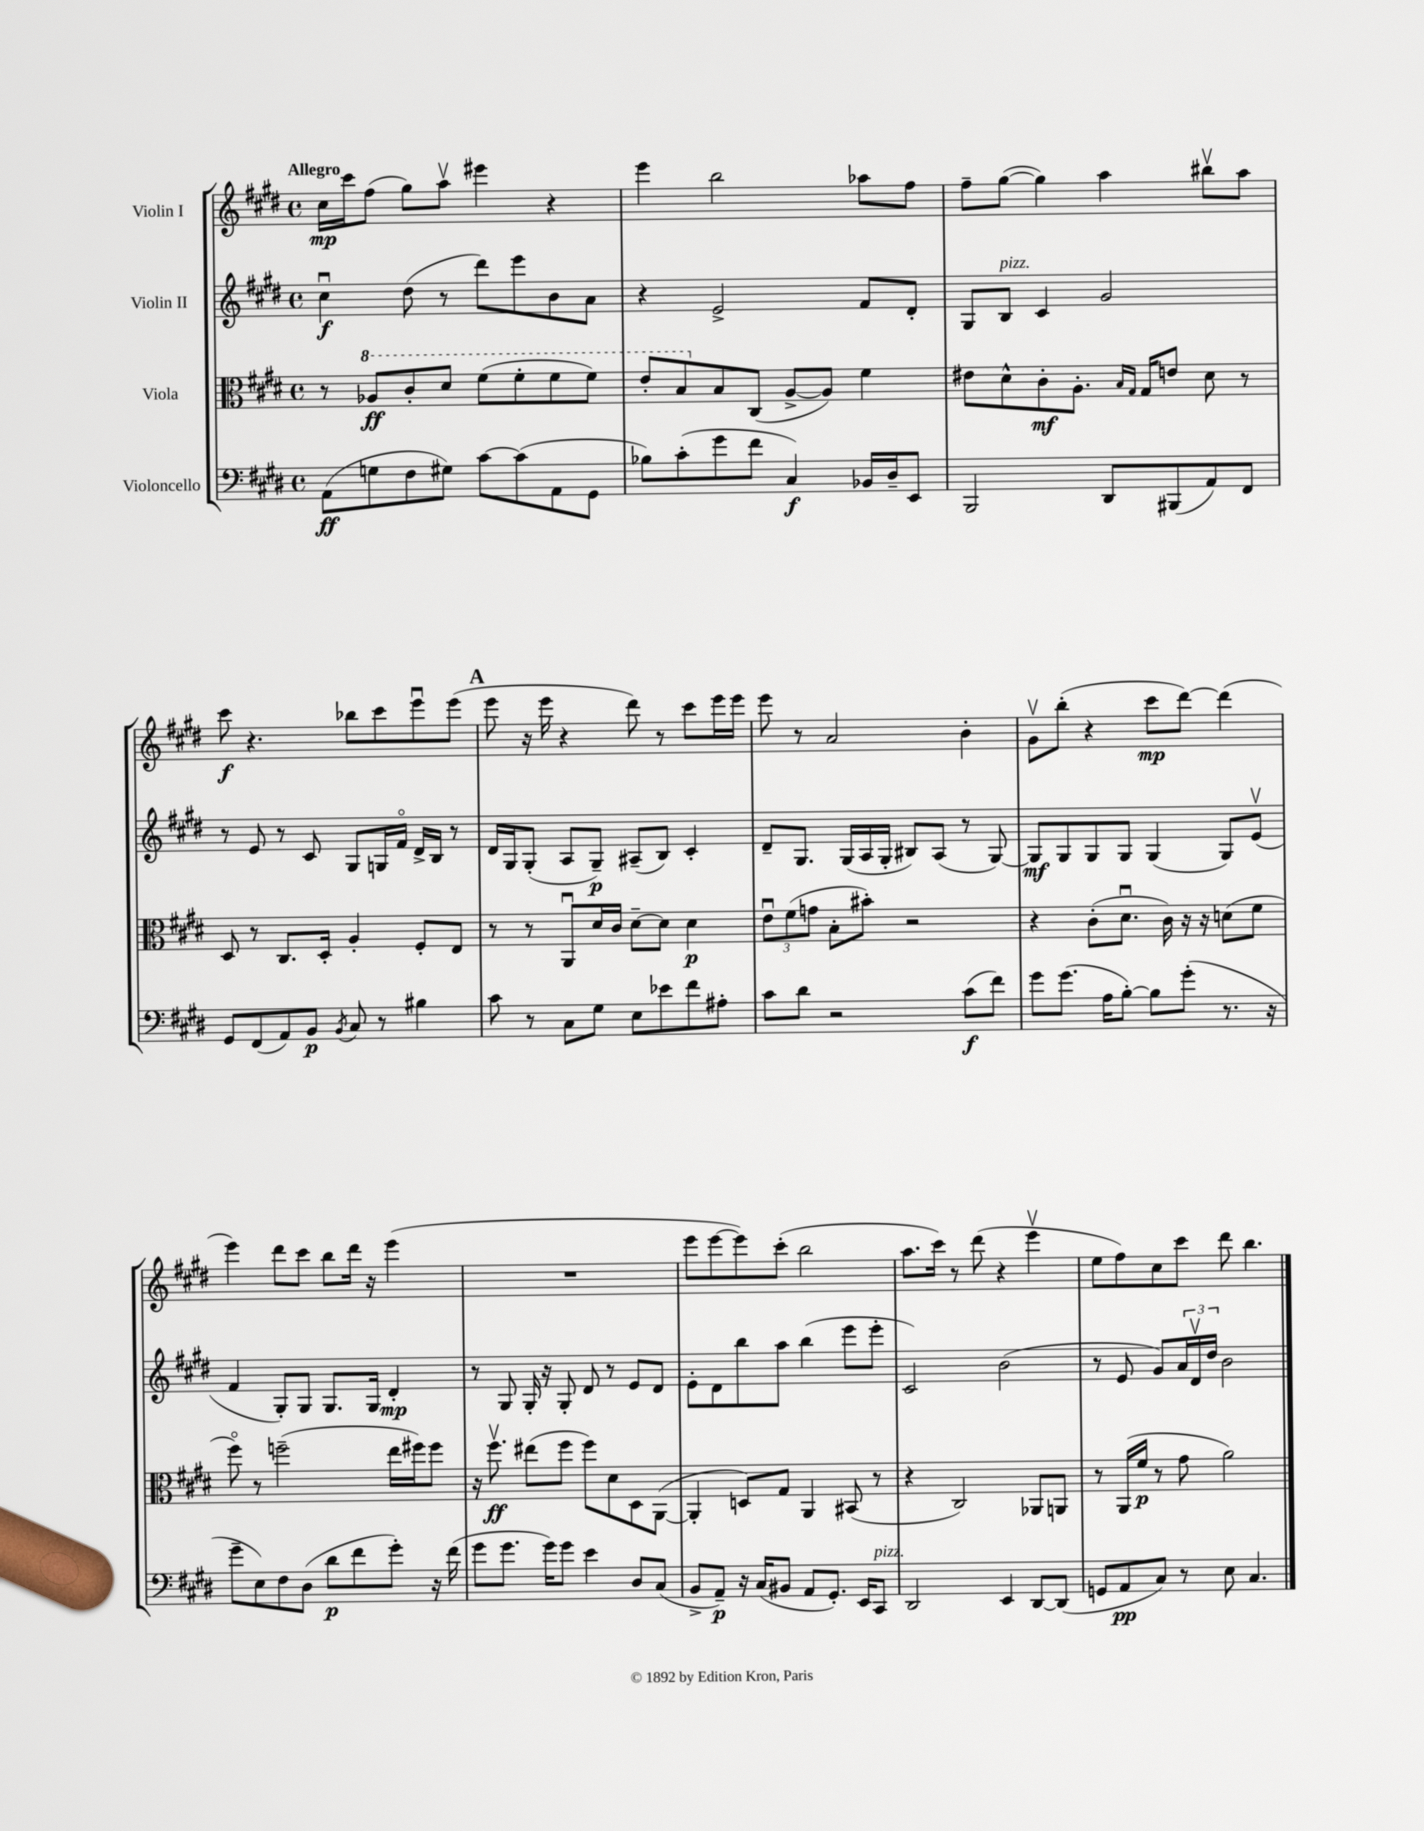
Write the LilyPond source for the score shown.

<<
\new StaffGroup <<
\new Staff = "s0" \with { instrumentName = "Violin I" } {
    \clef treble \key e \major \defaultTimeSignature \time 4/4 \tempo "Allegro"
    cis''16\mp cis'''16 fis''8( gis''8) a''8\upbow eis'''4 r4 |
    e'''4 b''2 aes''8 fis''8 |
    fis''8-- gis''8~( gis''4) a''4 bis''8\upbow a''8 |
    cis'''8\f r4. bes''8 cis'''8 e'''8\downbow e'''8( |
    \mark \markup { \bold "A" } e'''8 r16 e'''16 r4 dis'''8) r8 cis'''8 e'''16 e'''16 |
    e'''8 r8 a'2 b'4-. |
    gis'8\upbow b''8-.( r4 cis'''8\mp dis'''8~) dis'''4( |
    e'''4) dis'''8 cis'''8 b''8 dis'''16 r16 e'''4( |
    R1 |
    e'''8 e'''8~ e'''8) cis'''8-.( b''2 |
    a''8. cis'''16) r8 dis'''8( r4 e'''4\upbow |
    e''8 fis''8) cis''8 cis'''8 dis'''8 b''4. \bar "|." |
}
\new Staff = "s1" \with { instrumentName = "Violin II" } {
    \clef treble \key e \major \defaultTimeSignature \time 4/4
    cis''4\downbow\f dis''8( r8 dis'''8) e'''8 b'8 a'8 |
    r4 e'2-> fis'8 dis'8-. |
    gis8 b8^\markup { \italic "pizz." } cis'4 gis'2 |
    r8 e'8 r8 cis'8 gis8 g16 fis'16\flageolet dis'16-> b16 r8 |
    \mark \markup { \bold "A" } dis'16 gis16 gis8-.( a8 gis8--\p) ais8--( b8) cis'4-. |
    dis'8-- gis8. gis16( a16 gis16-. bis8) a8( r8 gis8~) |
    gis8\mf gis8 gis8 gis8 gis4( gis8) e'8\upbow( |
    fis'4 gis8-.) gis8 gis8. gis16 dis'4-.\mp |
    r8 gis8 gis16-. r16 gis8-. dis'8 r8 e'8 dis'8 |
    e'8-. dis'8 b''8 a''8 b''4( e'''8 e'''8-. |
    cis'2) b'2( |
    r8 e'8 gis'8) \tuplet 3/2 { a'16 dis'16\upbow dis''16 } b'2 \bar "|." |
}
\new Staff = "s2" \with { instrumentName = "Viola" } {
    \clef alto \key e \major \defaultTimeSignature \time 4/4
    r8 \ottava #1 aes'8\ff cis''8-. dis''8 fis''8( fis''8-. fis''8 fis''8) |
    e''8-. b'8 \ottava #0 b8 cis8( a8~-> a8) fis'4 |
    eis'8 dis'8-^ cis'8-.\mf a8.-. \grace { b16 gis16 } gis16 e'8 dis'8 r8 |
    dis8 r8 cis8. dis16-. a4-. fis8-. e8 |
    \mark \markup { \bold "A" } r8 r8 a,8\downbow dis'16 cis'16 dis'8~-- dis'8 dis'4\p |
    \tuplet 3/2 { e'8\downbow fis'8( g'8 } b8-. bis'8-.) r2 |
    r4 cis'8-.( dis'8.\downbow cis'16) r16 r16 d'8( fis'8 |
    fis''8\flageolet) r8 f''2--( e''16 fis''16) fis''8 |
    r16 fis''8.\upbow\ff eis''8( fis''8 fis''8) dis'8 dis8 a,8~( |
    a,4-. d8) gis8 a,4 bis,8( r8 |
    r4 cis2) aes,8 a,8 |
    r8 a,16( fis'16\p r8 gis'8 a'2) \bar "|." |
}
\new Staff = "s3" \with { instrumentName = "Violoncello" } {
    \clef bass \key e \major \defaultTimeSignature \time 4/4
    a,8\ff( g8 fis8 gis8) cis'8~ cis'8( a,8 gis,8 |
    bes8) cis'8-.( gis'8 fis'8 cis4\f) bes,16 dis16-- e,8 |
    b,,2 dis,8 bis,,8( a,8) fis,8 |
    gis,8 fis,8( a,8) b,8\p \acciaccatura { b,8 } cis8 r8 bis4 |
    \mark \markup { \bold "A" } cis'8 r8 cis8 gis8 e8 ees'8 fis'8 ais8-. |
    cis'8 dis'8 r2 cis'8\f( fis'8) |
    gis'8 gis'8.( a16 b8~-.) b8 gis'8-.( r8. r16 |
    gis'8-- e8) fis8 dis8( dis'8\p fis'8 gis'8-.) r16 fis'16( |
    gis'8 gis'8. gis'16) gis'8 e'4 dis8 cis8( |
    b,8-> a,8--\p) r16 cis16( bis,8 a,8 gis,8.-.) e,16 cis,8^\markup { \italic "pizz." } |
    dis,2 e,4 dis,8~ dis,8( |
    g,8 a,8\pp cis8) r8 e8 cis4. \bar "|." |
}
>>
>>
\layout { \context { \Score \remove "Bar_number_engraver" } }
